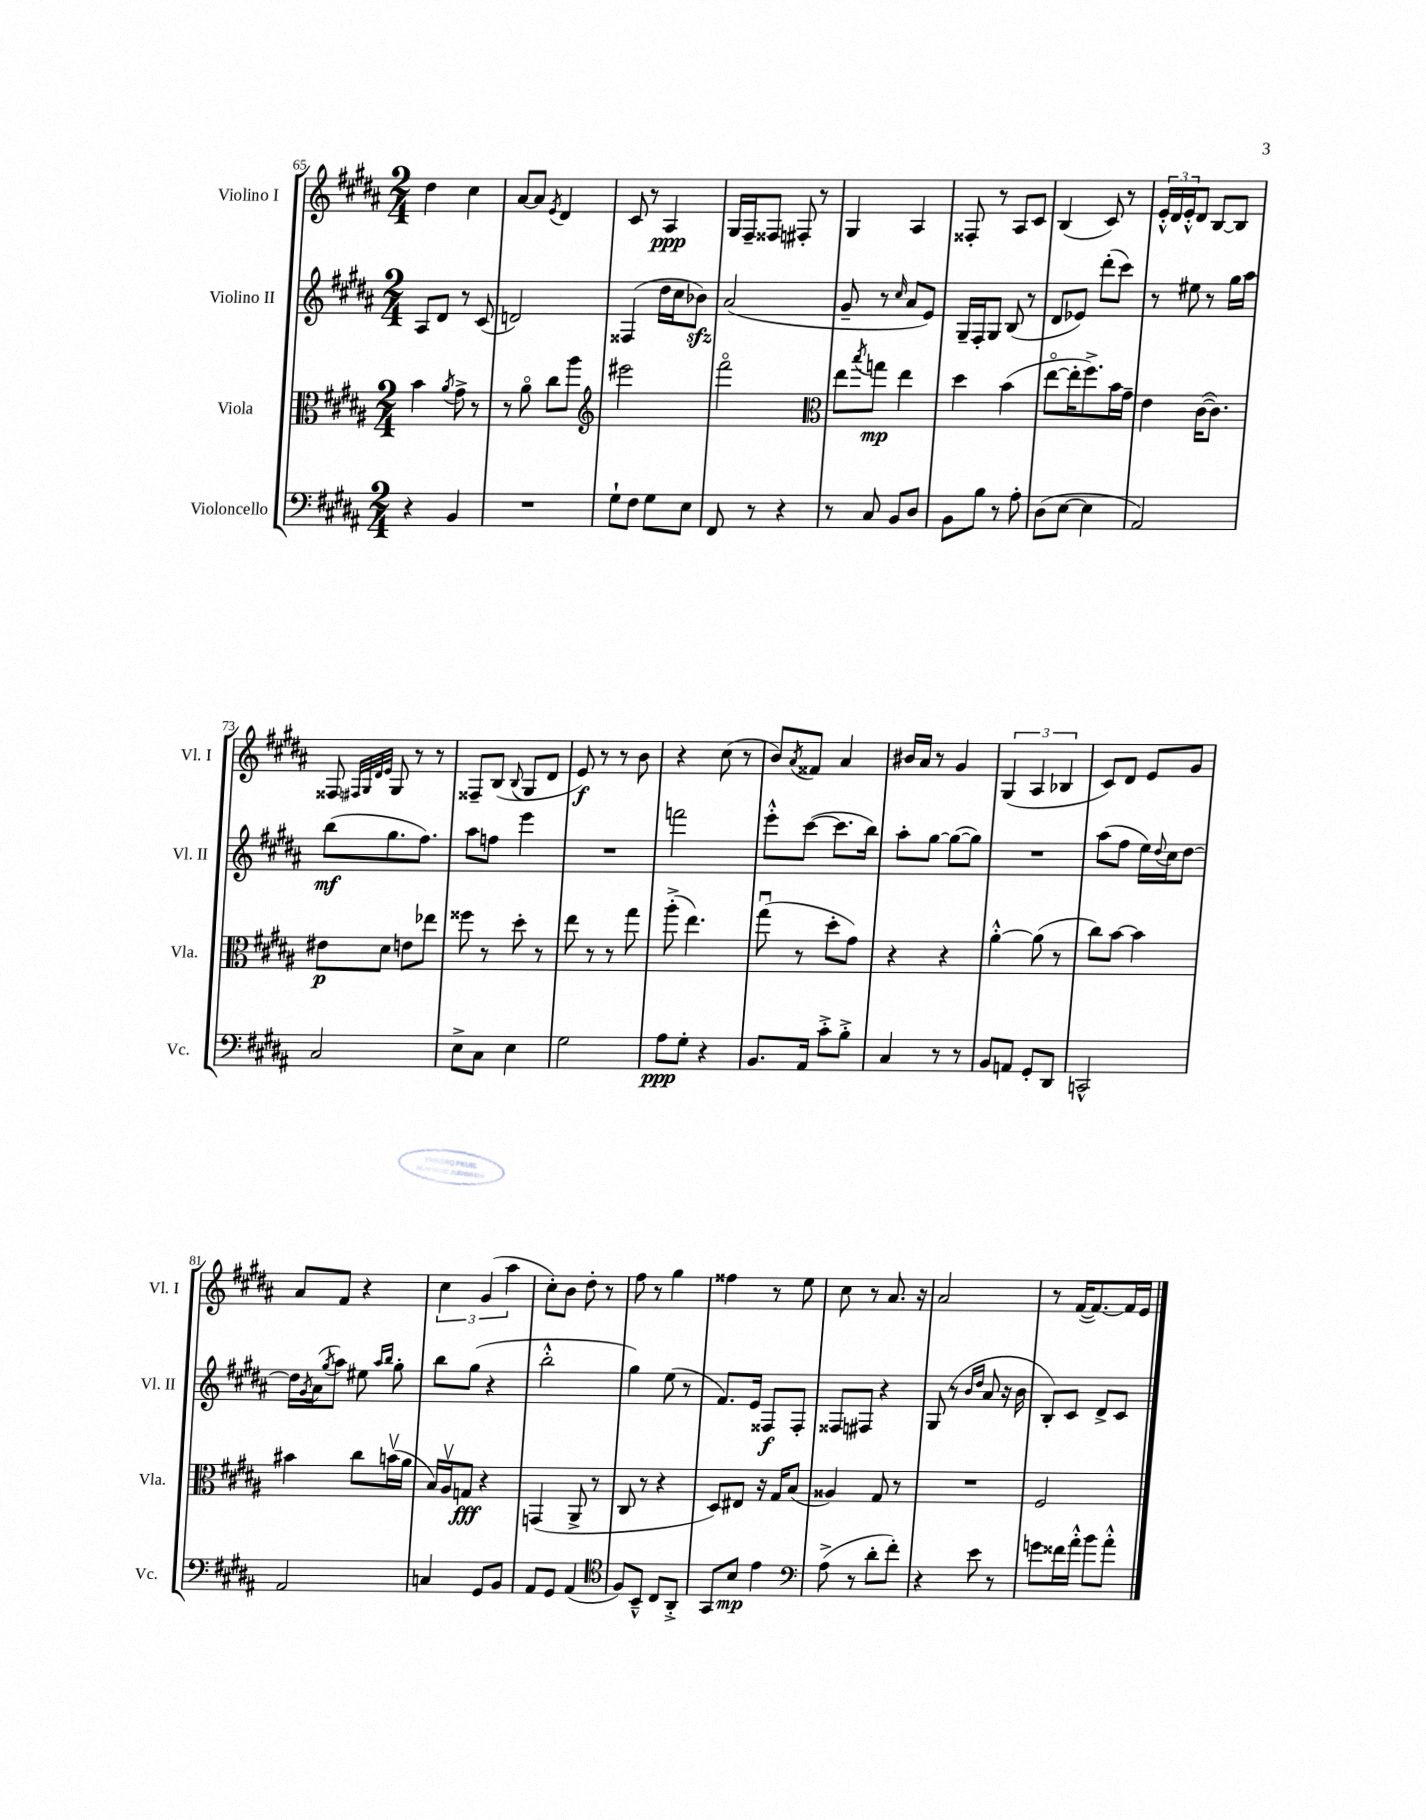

**kern	**dynam	**kern	**dynam	**kern	**dynam	**kern	**dynam
*part4	*part4	*part3	*part3	*part2	*part2	*part1	*part1
*staff4	*staff4	*staff3	*staff3	*staff2	*staff2	*staff1	*staff1
*I"Violoncello	*	*I"Viola	*	*I"Violino II	*	*I"Violino I	*
*I'Vc.	*	*I'Vla.	*	*I'Vl. II	*	*I'Vl. I	*
*clefF4	*	*clefC3	*	*clefG2	*	*clefG2	*
*k[f#c#g#d#a#]	*	*k[f#c#g#d#a#]	*	*k[f#c#g#d#a#]	*	*k[f#c#g#d#a#]	*
*M2/4	*	*M2/4	*	*M2/4	*	*M2/4	*
=65	=65	=65	=65	=65	=65	=65	=65
4r	.	4b\	.	8A#/L	.	4dd#\	.
.	.	.	.	8d#/J	.	.	.
.	.	8qa#/	.	.	.	.	.
4BB/	.	8g#^\	.	8r	.	4cc#\	.
.	.	8r	.	(8c#/	.	.	.
=66	=66	=66	=66	=66	=66	=66	=66
2r	.	8r	.	2dn/)	.	[8a#/L	.
.	.	8a#\	.	.	.	8a#/J]	.
.	.	.	.	.	.	8qe/	.
.	.	8cc#\L	.	.	.	4d#/	.
.	.	8aa#\J	.	.	.	.	.
=67	=67	=67	=67	=67	=67	=67	=67
*	*	*clefG2	*	*	*	*	*
8G#`\L	.	2eee#X\	.	(4F##X/	.	8c#/	.
8F#\J	.	.	.	.	.	8r	.
8G#\L	.	.	.	16dd#\LL	.	4A#/	ppp
.	.	.	.	16cc#\J	.	.	.
8E\J	.	.	.	8b-Xzz\J)	.	.	.
=68	=68	=68	=68	=68	=68	=68	=68
8FF#/	.	2fff#\	.	(2a#/	.	16G#/LL	.
.	.	.	.	.	.	16F#~/J	.
8r	.	.	.	.	.	8F##X/J	.
4r	.	.	.	.	.	8F#X'/	.
.	.	.	.	.	.	8r	.
=69	=69	=69	=69	=69	=69	=69	=69
*	*	*clefC3	*	*	*	*	*
8r	.	8ee\L	.	8g#~/	.	4G#/	.
.	.	8qbb/	.	.	.	.	.
8C#/	.	8ggn\J	mp	8r	.	.	.
.	.	.	.	16qqcc#/	.	.	.
8BB/L	.	4ee\	.	8a#/L	.	4A#/	.
8D#/J	.	.	.	8e/J)	.	.	.
=70	=70	=70	=70	=70	=70	=70	=70
8BB\L	.	4dd#\	.	16G#~/LL	.	8F##X'/	.
.	.	.	.	16F#'/J	.	.	.
8B\J	.	.	.	8G#/J	.	8r	.
8r	.	(4b\	.	(8B/	.	8A#/L	.
8A#'\	.	.	.	8r	.	8c#/J	.
=71	=71	=71	=71	=71	=71	=71	=71
(8D#\L	.	[8ee\L	.	8d#/L	.	(4B/	.
[8E\J	.	16ee'\K]	.	8e-X/J)	.	.	.
.	.	8.ff#^\)	.	.	.	.	.
4E\]	.	.	.	(8ddd#'\L	.	8c#/)	.
.	.	16b\L	.	8ccc#\J)	.	8r	.
.	.	16g#~\JJ	.	.	.	.	.
=72	=72	=72	=72	=72	=72	=72	=72
2AA#/)	.	4e\	.	8r	.	24e'^^/LL	.
.	.	.	.	.	.	24d#/	.
.	.	.	.	.	.	24e'^^/J	.
.	.	.	.	8ee#X\	.	8d#/J	.
.	.	([16c#\KL	.	8r	.	[8B/L	.
.	.	8.c#\J])	.	.	.	.	.
.	.	.	.	16gg#\LL	.	8B/J]	.
.	.	.	.	16aa#\JJ	.	.	.
!!LO:LB:g=z
=73	=73	=73	=73	=73	=73	=73	=73
2C#/	.	8e#X\L	p	(8bb\L	mf	8F##X/	.
.	.	.	.	.	.	32qqF#X/LLL	.
.	.	.	.	.	.	32qqG#/	.
.	.	.	.	.	.	32qqd#/	.
.	.	.	.	.	.	32qqe/JJJ	.
.	.	8d#\J	.	8.gg#\	.	8G#/	.
.	.	8en\L	.	.	.	8r	.
.	.	.	.	8.ff#\J)	.	.	.
.	.	8ee-X\J	.	.	.	8r	.
=74	=74	=74	=74	=74	=74	=74	=74
8E^\L	.	8ff##X\	.	8aa#\L	.	8F##X~/L	.
8C#\J	.	8r	.	8ffn\J	.	(8B/J	.
.	.	.	.	.	.	8qqB/	.
4E\	.	8dd#'\	.	4eee\	.	8G#/L	.
.	.	8r	.	.	.	8d#/J	.
=75	=75	=75	=75	=75	=75	=75	=75
2G#\	.	8ee\	.	2r	.	8e/)	f
.	.	8r	.	.	.	8r	.
.	.	8r	.	.	.	8r	.
.	.	8gg#\	.	.	.	8b\	.
=76	=76	=76	=76	=76	=76	=76	=76
8A#\L	ppp	(8aa#'^\	.	2fffn\	.	4r	.
8G#'\J	.	4.ee\)	.	.	.	.	.
4r	.	.	.	.	.	(8cc#\	.
.	.	.	.	.	.	8r	.
=77	=77	=77	=77	=77	=77	=77	=77
8.BB/L	.	(8gg#u\	.	8eee'^^\L	.	8b/L)	.
.	.	.	.	.	.	8qa#/	.
.	.	8r	.	([8ccc#\J	.	8f##X/J	.
16AA#/Jk	.	.	.	.	.	.	.
8c#'^\L	.	8dd#'\L	.	8.ccc#\L]	.	4a#/	.
8B'^\J	.	8g#\J)	.	.	.	.	.
.	.	.	.	16bb\Jk)	.	.	.
=78	=78	=78	=78	=78	=78	=78	=78
4C#/	.	4r	.	8aa#'\L	.	16b#X/LL	.
.	.	.	.	.	.	16a#/JJ	.
.	.	.	.	[8gg#\J	.	8r	.
8r	.	4r	.	(8gg#\L_	.	4g#/	.
8r	.	.	.	8gg#\J])	.	.	.
=79	=79	=79	=79	=79	=79	=79	=79
8BB/L	.	[4a#'^^\	.	2r	.	(6G#/	.
8AAn/J	.	.	.	.	.	.	.
.	.	.	.	.	.	6A#/	.
8GG#'/L	.	(8a#\]	.	.	.	.	.
.	.	.	.	.	.	6B-X/	.
8DD#/J	.	8r	.	.	.	.	.
=80	=80	=80	=80	=80	=80	=80	=80
2CCn^^/	.	8cc#\L)	.	(8aa#\L	.	8c#/L)	.
.	.	[8b\J	.	8ff#\J	.	8d#/J	.
.	.	4b\]	.	16ee\LL)	.	8e/L	.
.	.	.	.	8qqdd#/	.	.	.
.	.	.	.	16cc#\J	.	.	.
.	.	.	.	[8dd#\J	.	8g#/J	.
!!LO:LB:g=z
=81	=81	=81	=81	=81	=81	=81	=81
2AA#/	.	4b#X\	.	16dd#\LL]	.	8a#/L	.
.	.	.	.	8qg#/	.	.	.
.	.	.	.	(16a#\J	.	.	.
.	.	.	.	8qgg#/	.	.	.
.	.	.	.	8aa#\J)	.	8f#/J	.
.	.	8cc#\L	.	8ee#X\	.	4r	.
.	.	.	.	16qqaa#/LL	.	.	.
.	.	.	.	16qqbb/JJ	.	.	.
.	.	(16bnv\L	.	8gg#'\	.	.	.
.	.	16a#\JJ	.	.	.	.	.
=82	=82	=82	=82	=82	=82	=82	=82
4Cn/	.	16B/LL)	.	8bb\L	.	6cc#\	.
.	.	16A#v/J	.	.	.	.	.
.	.	8Gn/J	fff	(8gg#\J	.	.	.
.	.	.	.	.	.	(6g#/	.
8GG#/L	.	4r	.	4r	.	.	.
.	.	.	.	.	.	6aa#\	.
8BB/J	.	.	.	.	.	.	.
=83	=83	=83	=83	=83	=83	=83	=83
8AA#/L	.	(4GGn/	.	2bb'^^\	.	8cc#'\L)	.
8GG#/J	.	.	.	.	.	8b\J	.
(4AA#/	.	8AA#^/	.	.	.	8dd#'\	.
.	.	8r	.	.	.	8r	.
=84	=84	=84	=84	=84	=84	=84	=84
*clefC4	*	*	*	*	*	*	*
8F#/L)	.	8C#/	.	4gg#\)	.	8ff#\	.
8BB~^^/J	.	8r	.	.	.	8r	.
8C#/L	.	4r	.	(8ee\	.	4gg#\	.
8AA#'^/J	.	.	.	8r	.	.	.
=85	=85	=85	=85	=85	=85	=85	=85
8GG#/L	.	8D#/L)	.	8.f#/L)	.	4ff##X\	.
8B/J	mp	8E#X/J	.	.	.	.	.
.	.	.	.	16e/Jk	.	.	.
4e\	.	16r	.	8F##X/L	f	8r	.
.	.	16G#/KL	.	.	.	.	.
.	.	(8B/J	.	8F##'/J	.	8ee\	.
=86	=86	=86	=86	=86	=86	=86	=86
*clefF4	*	*	*	*	*	*	*
(8A#^\	.	4A##X/)	.	8F##X/L	.	8cc#\	.
8r	.	.	.	8F#X/J	.	8r	.
8d#'\L	.	8G#/	.	4r	.	8.a#/	.
8f#'\J)	.	8r	.	.	.	.	.
.	.	.	.	.	.	16r	.
=87	=87	=87	=87	=87	=87	=87	=87
4r	.	2r	.	(8G#/	.	2a#/	.
.	.	.	.	8r	.	.	.
.	.	.	.	16qqb/LL	.	.	.
.	.	.	.	16qqdd#/JJ	.	.	.
8e\	.	.	.	8a#/	.	.	.
8r	.	.	.	16r	.	.	.
.	.	.	.	16b\	.	.	.
=88	=88	=88	=88	=88	=88	=88	=88
8gn\L	.	2F#/	.	8B'/L)	.	8r	.
16f##X\L	.	.	.	8c#/J	.	([16f#/KL	.
16a#'^^\JJ	.	.	.	.	.	8.f#/_)	.
8b\L	.	.	.	8d#^/L	.	.	.
8a#'^^\J	.	.	.	8c#/J	.	16f#/L]	.
.	.	.	.	.	.	16e/JJ	.
==	==	==	==	==	==	==	==
*-	*-	*-	*-	*-	*-	*-	*-
